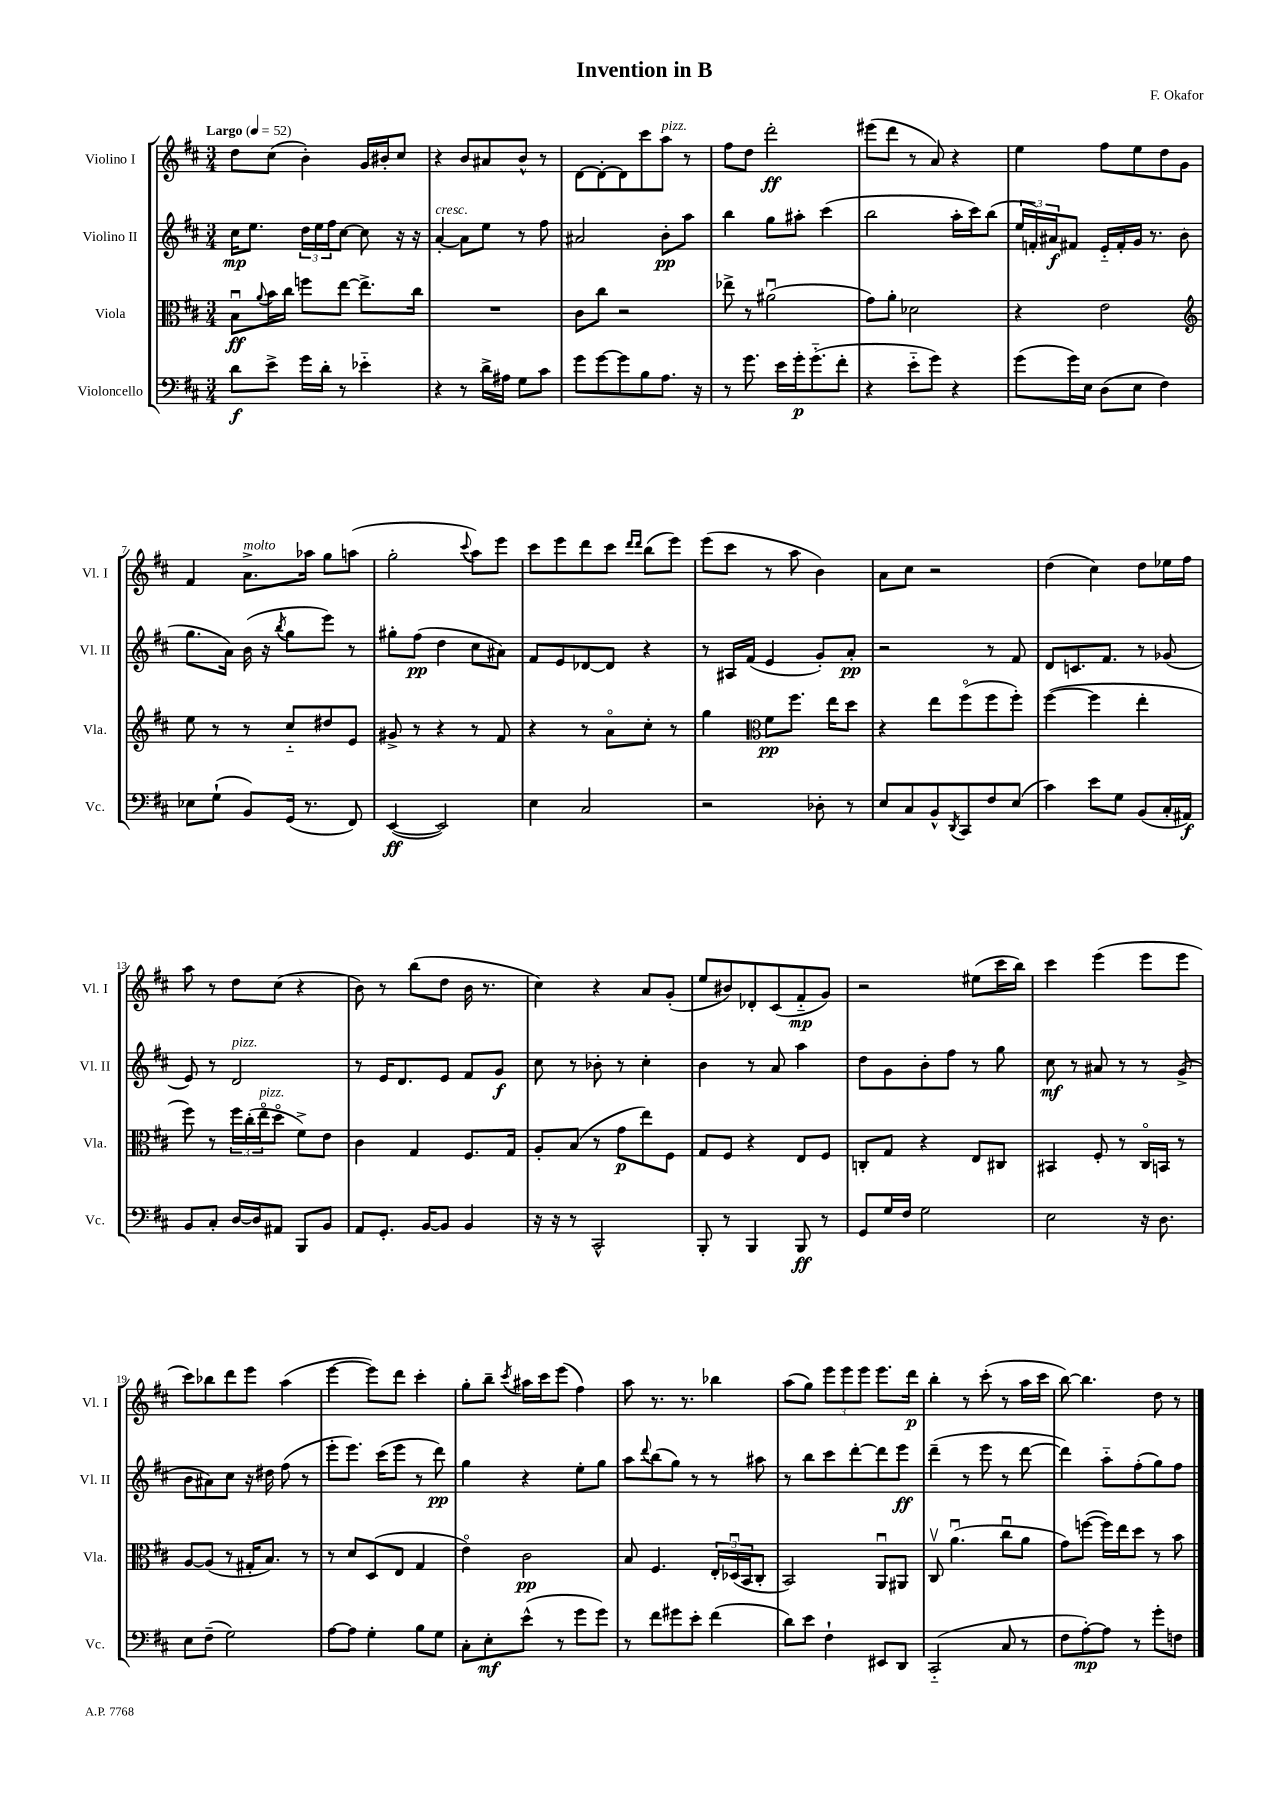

**kern	**kern	**kern	**kern
*staff4	*staff3	*staff2	*staff1
*clefF4	*clefC3	*clefG2	*clefG2
*k[f#c#]	*k[f#c#]	*k[f#c#]	*k[f#c#]
*M3/4	*M3/4	*M3/4	*M3/4
*MM52	*MM52	*MM52	*MM52
8d	8Bu	16cc#	8dd
.	.	8.ee	.
.	8qqa	.	.
8e^	16b	.	(8cc#
.	16cc#	.	.
16g	8ff	24dd	4b')
.	.	24ee	.
16d'	.	.	.
.	.	24ff#	.
8r	[8ee	[8cc#	.
4e-'~	8.ee^]	8cc#]	16g
.	.	.	16b#'
.	.	16r	8cc#
.	16cc#	16r	.
=	=	=	=
4r	2.r	[4a'	4r
8r	.	8a]	8b
16d^	.	8ee	8a#
16A#	.	.	.
8G	.	8r	8b^^
8c#	.	8ff#	8r
=	=	=	=
8g	8c#	2a#	[8d
[8g	8cc#	.	8d'_
8g]	2r	.	8d]
8B	.	.	8ccc#
8.A	.	8b'	8aa
.	.	8aa	8r
16r	.	.	.
=	=	=	=
8r	8ee-^	4bb	8ff#
8.g	8r	.	8dd
.	(2a#u	8gg	2ddd'
16e	.	.	.
16g'	.	8aa#'	.
(8.g'~	.	.	.
.	.	(4ccc#	.
8f#'	.	.	.
=	=	=	=
4r	8g)	2bb	(8eee#
.	8a'	.	8ddd
8e'~	2d-	.	8r
8g)	.	.	8a)
4r	.	16aa'	4r
.	.	16ccc#)	.
.	.	(8bb	.
=	=	=	=
(8g	4r	24ee	4ee
.	.	24f')	.
.	.	24a#	.
16g)	.	8f#	.
16E	.	.	.
(8D	2e	16e'~	8ff#
.	.	16f#'	.
8E	.	16g	8ee
.	.	8.r	.
4F#)	.	.	8dd
.	.	(8b	8g
=	=	=	=
*	*clefG2	*	*
8E-	8ee	8.gg	4f#
(8G`	8r	.	.
.	.	16a)	.
8BB)	8r	(16b	8.a^
.	.	16r	.
.	.	8qbb	.
(16GG	8cc#'~	8gg	.
8.r	.	.	16aa-
.	8dd#	8eee)	8gg
8FF#)	8e	8r	(8aa
=	=	=	=
([4EE	8g#^	8gg#'	2gg'
.	8r	(8ff#	.
2EE])	4r	4dd	.
.	.	.	8qqccc#
.	8r	8cc#	8aa)
.	8f#	8a#)	8eee
=	=	=	=
4E	4r	8f#	8ccc#
.	.	8e	8eee
2C#	8r	[8d-	8ddd
.	8ao	8d-]	8ccc#
.	.	.	16qqddd
.	.	.	16qqddd
.	8cc#'	4r	(8bb
.	8r	.	8eee)
=	=	=	=
2r	4gg	8r	(8eee
.	.	16A#	8ccc#
.	.	(16f#	.
*	*clefC3	*	*
.	8f#	4e	8r
.	8.ff#	.	8aa
8D-'	.	8g')	4b)
.	16ee	.	.
8r	8dd	8a'	.
=	=	=	=
8E	4r	2r	8a
8C#	.	.	8cc#
8BB^^	8ee	.	2r
8qDD	.	.	.
8CC#	(8ff#o	.	.
8F#	8ff#	8r	.
(8E	8ff#')	8f#	.
=	=	=	=
4c#)	([4ff#	8d	(4dd
.	.	8.c	.
8e	4ff#]	.	4cc#)
.	.	8.f#	.
8G	.	.	.
(8BB	4ee'	8r	8dd
16C#'	.	(8g-	16ee-
16AA#)	.	.	16ff#
=	=	=	=
8BB	8ff#)	8e)	8aa
8C#'	8r	8r	8r
[16D	24ff#	2d	8dd
.	(24cc#'	.	.
16D]	.	.	.
.	24eeo	.	.
8AA#	8ddo	.	(8cc#
8BBB	8f#^)	.	4r
8BB	8e	.	.
=	=	=	=
8AA	4c#	8r	8b)
8.GG'	.	16e	8r
.	.	8.d	.
.	4G	.	(8bb
[16BB	.	.	.
8BB]	.	8e	8dd
4BB	8.F#	8f#	16b
.	.	.	8.r
.	.	8g	.
.	16G	.	.
=	=	=	=
16r	8A'	8cc#	4cc#)
16r	.	.	.
8r	(8B	8r	.
2CC#^^	8r	8b-'	4r
.	8g	8r	.
.	8ee)	4cc#'	8a
.	8F#	.	(8g'
=	=	=	=
8BBB'	8G	4b	8ee
8r	8F#	.	8b#)
4BBB	4r	8r	8d-'
.	.	8a	(8c#
8BBB	8E	4aa	8f#'~
8r	8F#	.	8g)
=	=	=	=
8GG	8C'	8dd	2r
16G	8G	8g	.
16F#	.	.	.
2G	4r	8b'	.
.	.	8ff#	.
.	8E	8r	(8ee#
.	8C#	8gg	16ccc#
.	.	.	16bb)
=	=	=	=
2E	4BB#	8cc#	4ccc#
.	.	8r	.
.	8F#'	8a#	(4eee
.	8r	8r	.
16r	16C#o	8r	8eee
8.D	16BB	.	.
.	8r	(8g^	8eee
=	=	=	=
8E	[8A	8b	8ccc#)
(8F#~	(8A]	8a#)	8bb-
2G)	8r	8cc#	8ddd
.	16G#'	16r	8eee
.	8.B)	16dd#	.
.	.	(8ff#	(4aa
.	8r	8r	.
=	=	=	=
[8A	8r	8eee'	[4eee
8A]	8d	8.eee)	.
4G'	(8D	.	8eee])
.	.	(16ccc#	.
.	8E	8eee	8ddd
8B	4G	8r	4ccc#'
8G	.	8ddd)	.
=	=	=	=
8C#'	4eo)	4gg	8gg'
8E'	.	.	8bb~
.	.	.	8qccc#
(8e^^	2c#	4r	16aa#
.	.	.	16ccc#
8r	.	.	(8eee
8g	.	8ee'	4ff#)
8g)	.	8gg	.
=	=	=	=
8r	8B	8aa	8aa
.	.	8qqddd	.
8f#	4.F#	(8bb	8.r
8g#	.	8gg)	.
.	.	.	8.r
8e'	.	8r	.
(4f#	24E'	8r	4bb-
.	(24D-u	.	.
.	24BB	.	.
.	8C#'	8aa#	.
=	=	=	=
8d)	2BB)	8r	(8aa
8e	.	8bb	8gg)
4F#`	.	8ccc#	12eee
.	.	.	12eee
.	.	[8ddd'	.
.	.	.	12eee
8EE#	8AAu	8ddd]	8.eee
8DD	8AA#	8eee	.
.	.	.	16ddd
=	=	=	=
(2CC#'~	8C#v	(4ddd~	4bb'
.	(4.au	.	.
.	.	8r	8r
.	.	8eee	(8ccc#'
8C#	8cc#u	8r	8r
8r	8a	[8ddd	16aa
.	.	.	16ccc#
=	=	=	=
8F#	8g)	4ddd])	[8bb)
[8A')	([8ff	.	4.bb]
8A]	16ff])	8aa'~	.
.	16ee	.	.
8r	8dd	(8ff#'	.
8g'	8r	8gg)	8dd
8F	8b	8ff#	8r
==	==	==	==
*-	*-	*-	*-
